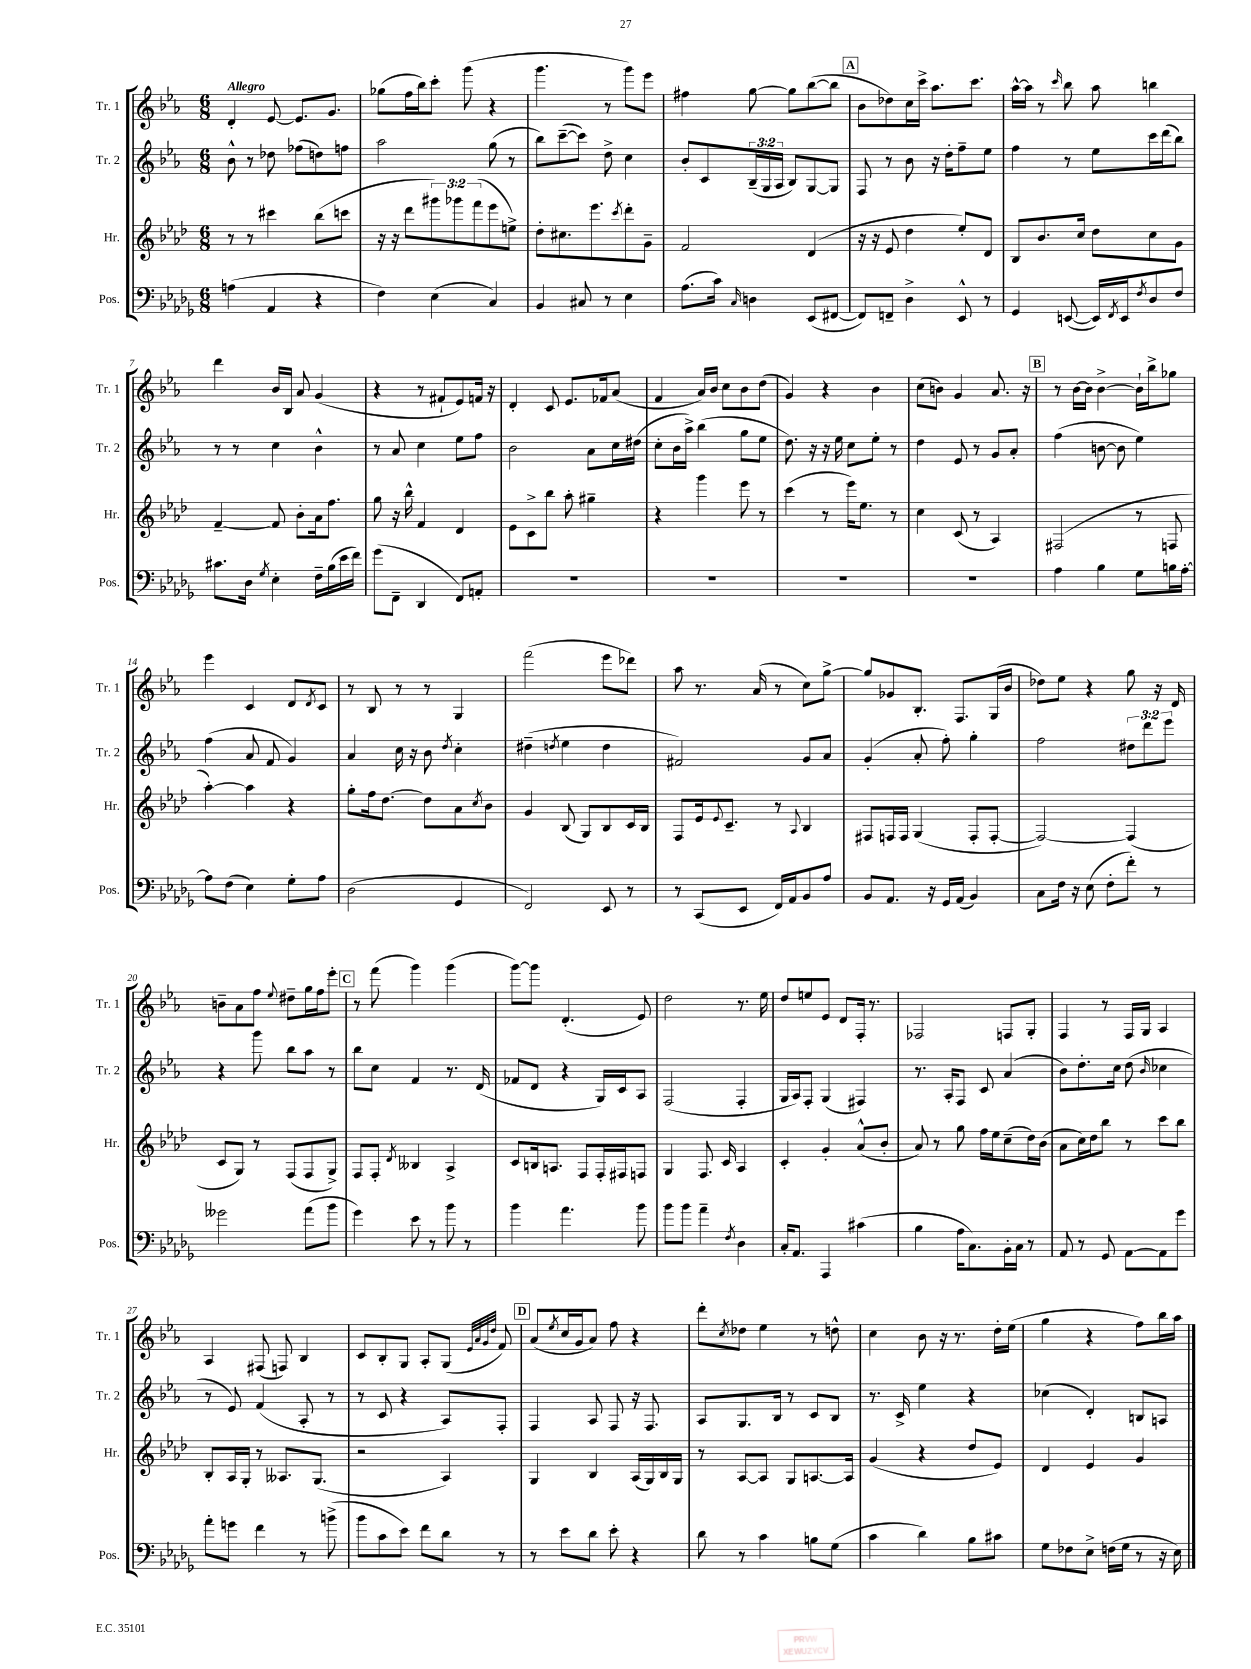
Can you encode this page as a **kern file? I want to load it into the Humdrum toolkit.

**kern	**kern	**kern	**kern
*staff4	*staff3	*staff2	*staff1
*clefF4	*clefG2	*clefG2	*clefG2
*k[b-e-a-d-g-]	*k[b-e-a-d-]	*k[b-e-a-]	*k[b-e-a-]
*M6/8	*M6/8	*M6/8	*M6/8
(4A	8r	8b-^^	4d'
.	8r	8r	.
4AA-	4ccc#	8dd-	[8e-
.	.	(8ff-	8.e-]
4r	(8bb-	8dd)	.
.	.	.	8.g
.	8ccc	8ff	.
=	=	=	=
4F)	16r	2aa-	(8gg-
.	16r	.	.
.	8ddd-	.	16ff
.	.	.	16bb-)
(4E-	12ggg#)	.	8ccc'
.	12ggg-	.	.
.	.	.	(8ggg
.	(12fff	.	.
4C)	8eee-	(8gg	4r
.	8ee^)	8r	.
=	=	=	=
4BB-	8dd-'	8bb-)	4.ggg
.	8.cc#	([8ccc~	.
8C#	.	8ccc])	.
.	8.eee-	.	.
8r	.	8dd^	8r
.	8qccc	.	.
4E-	8ddd-'	4cc	8ggg)
.	8g~	.	8eee-
=	=	=	=
(8.A-	2f	8b-'	4ff#
.	.	8c	.
16c)	.	.	.
16qqC	.	.	.
4D	.	(24B-~	[8gg
.	.	24G	.
.	.	24A-	.
.	.	8B-)	8gg]
(8EE-	(4d-	[8G	([8bb-
[8FF#	.	8G]	8bb-]
=	=	=	=
8FF#])	16r	8F	8b-
.	16r	.	.
8FF~	8e-	8r	8dd-)
4D-^	4dd-	8b-	16cc
.	.	.	16ccc^
.	.	16r	8.aa-
.	.	16dd'	.
8EE-^^	8ee-')	8ff~	.
.	.	.	8.ccc
8r	8d-	8ee-	.
=	=	=	=
4GG-	8B-	4ff	[16aa-^^
.	.	.	16aa-]
.	8.b-	.	8r
.	.	.	16qqccc
([8EE	.	8r	8bb-
.	16cc	.	.
16EE])	8dd-	8ee-	8aa-
8qFF	.	.	.
16EE	.	.	.
8qF	.	.	.
8D-	8cc	16ccc	4bb
.	.	(16ddd	.
8F	8g	8bb-)	.
=	=	=	=
8.c#	[4f~	8r	4ddd
.	.	8r	.
16D-	.	.	.
8qG-	.	.	.
4E-'	8f]	4cc	16b-
.	.	.	16B-
.	8b-'	.	8a-
16F~	16a-	4b-^^	(4g
(16B-	8.ff	.	.
16e-	.	.	.
16f)	.	.	.
=	=	=	=
(8g-	8gg	8r	4r
8FF~	16r	8a-	.
.	16bb-^^	.	.
4DD-	4f	4cc	8r
.	.	.	8f#`
8FF)	4d-	8ee-	8e-)
8AA'	.	8ff	16f
.	.	.	16r
=	=	=	=
2.r	8e-	2b-	4d'
.	8c^	.	.
.	8bb-	.	8c
.	8aa-'	.	8.e-
.	4gg#~	8a-	.
.	.	.	16f-
.	.	16cc	(8a-
.	.	(16dd#	.
=	=	=	=
2.r	4r	8cc'	4f
.	.	16b-	.
.	.	16aa-^)	.
.	4ggg	(4bb-	16a-)
.	.	.	16b-
.	.	.	8cc
.	8eee-	8gg	8b-
.	8r	8ee-	(8dd
=	=	=	=
2.r	(4ccc	8.dd)	4g)
.	.	16r	.
.	8r	16r	4r
.	.	16ee-	.
.	16eee-)	8cc	.
.	8.ee-	.	.
.	.	8ee-'	4b-
.	8r	8r	.
=	=	=	=
2.r	4cc	4dd	(8cc
.	.	.	8b)
.	(8c	8e-	4g
.	8r	8r	.
.	4A-)	8g	8.a-
.	.	8a-'	.
.	.	.	16r
=	=	=	=
4A-	(2F#	(4ff	8r
.	.	.	[16b-
.	.	.	16b-]
4B-	.	[8b	[4b-^
.	.	8b]	.
8G-	8r	4ee-)	16b-`]
.	.	.	16bb-^
16B	8F	.	8gg-
[16A-'	.	.	.
=	=	=	=
8A-]	[4aa-')	(4ff	4eee-
(8F	.	.	.
4E-)	4aa-]	8a-	4c
.	.	8f	.
8G-'	4r	4g)	8d
.	.	.	8qd
8A-	.	.	8c
=	=	=	=
(2D-	8gg'	4a-	8r
.	16ff	.	8B-
.	[8.dd-	.	.
.	.	16cc	8r
.	.	16r	.
.	8dd-]	8b-	8r
.	.	8qdd	.
4GG-	8a-	4cc'	4G
.	8qcc	.	.
.	8b-	.	.
=	=	=	=
2FF)	4g	(4dd#~	(2fff
.	.	8qdd	.
.	(8B-	4ee-	.
.	8G)	.	.
8EE-	8B-	4dd	8eee-
8r	16c	.	8ddd-)
.	16B-	.	.
=	=	=	=
8r	8F	2f#)	8aa-
(8CC	16e-	.	8.r
.	8qqe-	.	.
.	8.c~	.	.
8EE-	.	.	.
.	.	.	(16a-
16FF)	8r	.	8r
16AA-	.	.	.
.	8qqA-	.	.
8BB-	4B-	8g	8cc)
8A-	.	8a-	[8gg^
=	=	=	=
8BB-	8F#	(4g'	8gg]
8.AA-	16F	.	8g-
.	16F	.	.
.	(4G	8a-'	8.B-'
16r	.	.	.
16GG-	.	8ff')	.
(16AA-	.	.	8.F
4BB-)	8F'	4gg'	.
.	[8F'	.	(16G
.	.	.	16b-
=	=	=	=
8C	2F_)	2ff	8dd-)
16F	.	.	8ee-
16r	.	.	.
(8E-	.	.	4r
8F'	.	.	.
8f')	(4F]	12dd#	8gg
.	.	12ddd	.
8r	.	.	16r
.	.	12eee-	.
.	.	.	16d
=	=	=	=
2g--	8c	4r	8b~
.	8G)	.	8a-
.	8r	8ggg	8ff
.	.	.	8qqee-
.	(8F	8bb-	8dd#~
(8a-	8F	8aa-	16gg
.	.	.	16ff
8b-	8G^)	8r	8eee-'
=	=	=	=
4g-)	8F	8bb-	8r
.	8F'	8cc	(8fff
.	8qd-	.	.
8e-	4B--	4f	4ggg)
8r	.	.	.
8b-	4A-^	8.r	(4ggg
8r	.	.	.
.	.	(16d	.
=	=	=	=
4b-	8c	8f-	[8ggg)
.	16B	8d	8ggg]
.	8.A	.	.
4.a-	.	4r	(4.d'
.	8F	.	.
.	16F'	16G)	.
.	16F#	16c	.
8b-	8F	8A-	8e-)
=	=	=	=
8b-	4G	(2F	2dd
8b-	.	.	.
4a-~	8.F	.	.
.	16c	.	.
8qF	.	.	.
4D-	4A-	4F'	8.r
.	.	.	16ee-
=	=	=	=
16C'	4c'	16G	8dd
8.AA-	.	16A-)	.
.	.	8F'	8ee
4AAA-	4g'	(4G	8e-
.	.	.	8d
(4c#	(8a-^^	4F#)	16F'
.	.	.	8.r
.	8b-'	.	.
=	=	=	=
4B-	8a-)	8.r	2F-
.	8r	.	.
.	.	16A-'	.
16A-	8gg	8F	.
8.C)	.	.	.
.	16ff	8c	.
.	16ee-	.	.
16BB-'	(8cc~	(4a-	8F
16C	.	.	.
8r	16dd-)	.	8G'
.	(16b-	.	.
=	=	=	=
8AA-	8a-	8b-)	4F
8r	16cc)	8.dd'	.
.	16dd-	.	.
8GG-	8bb-	.	8r
.	.	16cc	.
[8AA-	8r	(8dd	16F
.	.	.	16G
.	.	16qqb-	.
8AA-]	8ccc	4cc-	4A-
8g-	8bb-	.	.
=	=	=	=
8a-'	8B-'	8r	4A-
8g	16A-	8e-)	.
.	16G'	.	.
4f	8r	(4f	(8F#
.	8.A--	.	8F)
8r	.	8A-'	4B-
.	(8.G	.	.
(8b^	.	8r	.
=	=	=	=
8b-	2r	8r	8c
8c	.	8c	8B-'
8e-)	.	4r	8G
8f	.	.	8A-'
8d-	4A-)	8A-)	(8G
.	.	.	32qqe-
.	.	.	32qqa-
.	.	.	32qqg
.	.	.	32qqdd
8r	.	8F'	8f)
=	=	=	=
8r	4G	4F	(8a-
.	.	.	8qee-
8e-	.	.	16cc
.	.	.	16g
8d-	4B-	8A-	8a-)
8e-'	.	8F	8ff
4r	(16A-	16r	4r
.	16G)	8.F	.
.	16B-	.	.
.	16G	.	.
=	=	=	=
8d-	8r	8A-	8ddd'
.	.	.	8qcc
8r	[8A-	8.G	8dd-
4c	8A-]	.	4ee-
.	.	16B-	.
.	8G	8r	.
8B	[8.A	8c	8r
(8G-	.	8B-	8dd^^
.	16A]	.	.
=	=	=	=
4c	(4g	8.r	4cc
.	.	16c^	.
4d-)	4r	4ee-	8b-
.	.	.	16r
.	.	.	8.r
8B-	8dd-	4r	.
8c#	8e-)	.	16dd'
.	.	.	(16ee-
=	=	=	=
8G-	4d-	(4cc-	4gg
8F-	.	.	.
8E-^	4e-	4d')	4r
(16F	.	.	.
16G-	.	.	.
8r	4g	8B	8ff)
16r	.	8A	16bb-
16E-)	.	.	16aa-
==	==	==	==
*-	*-	*-	*-
